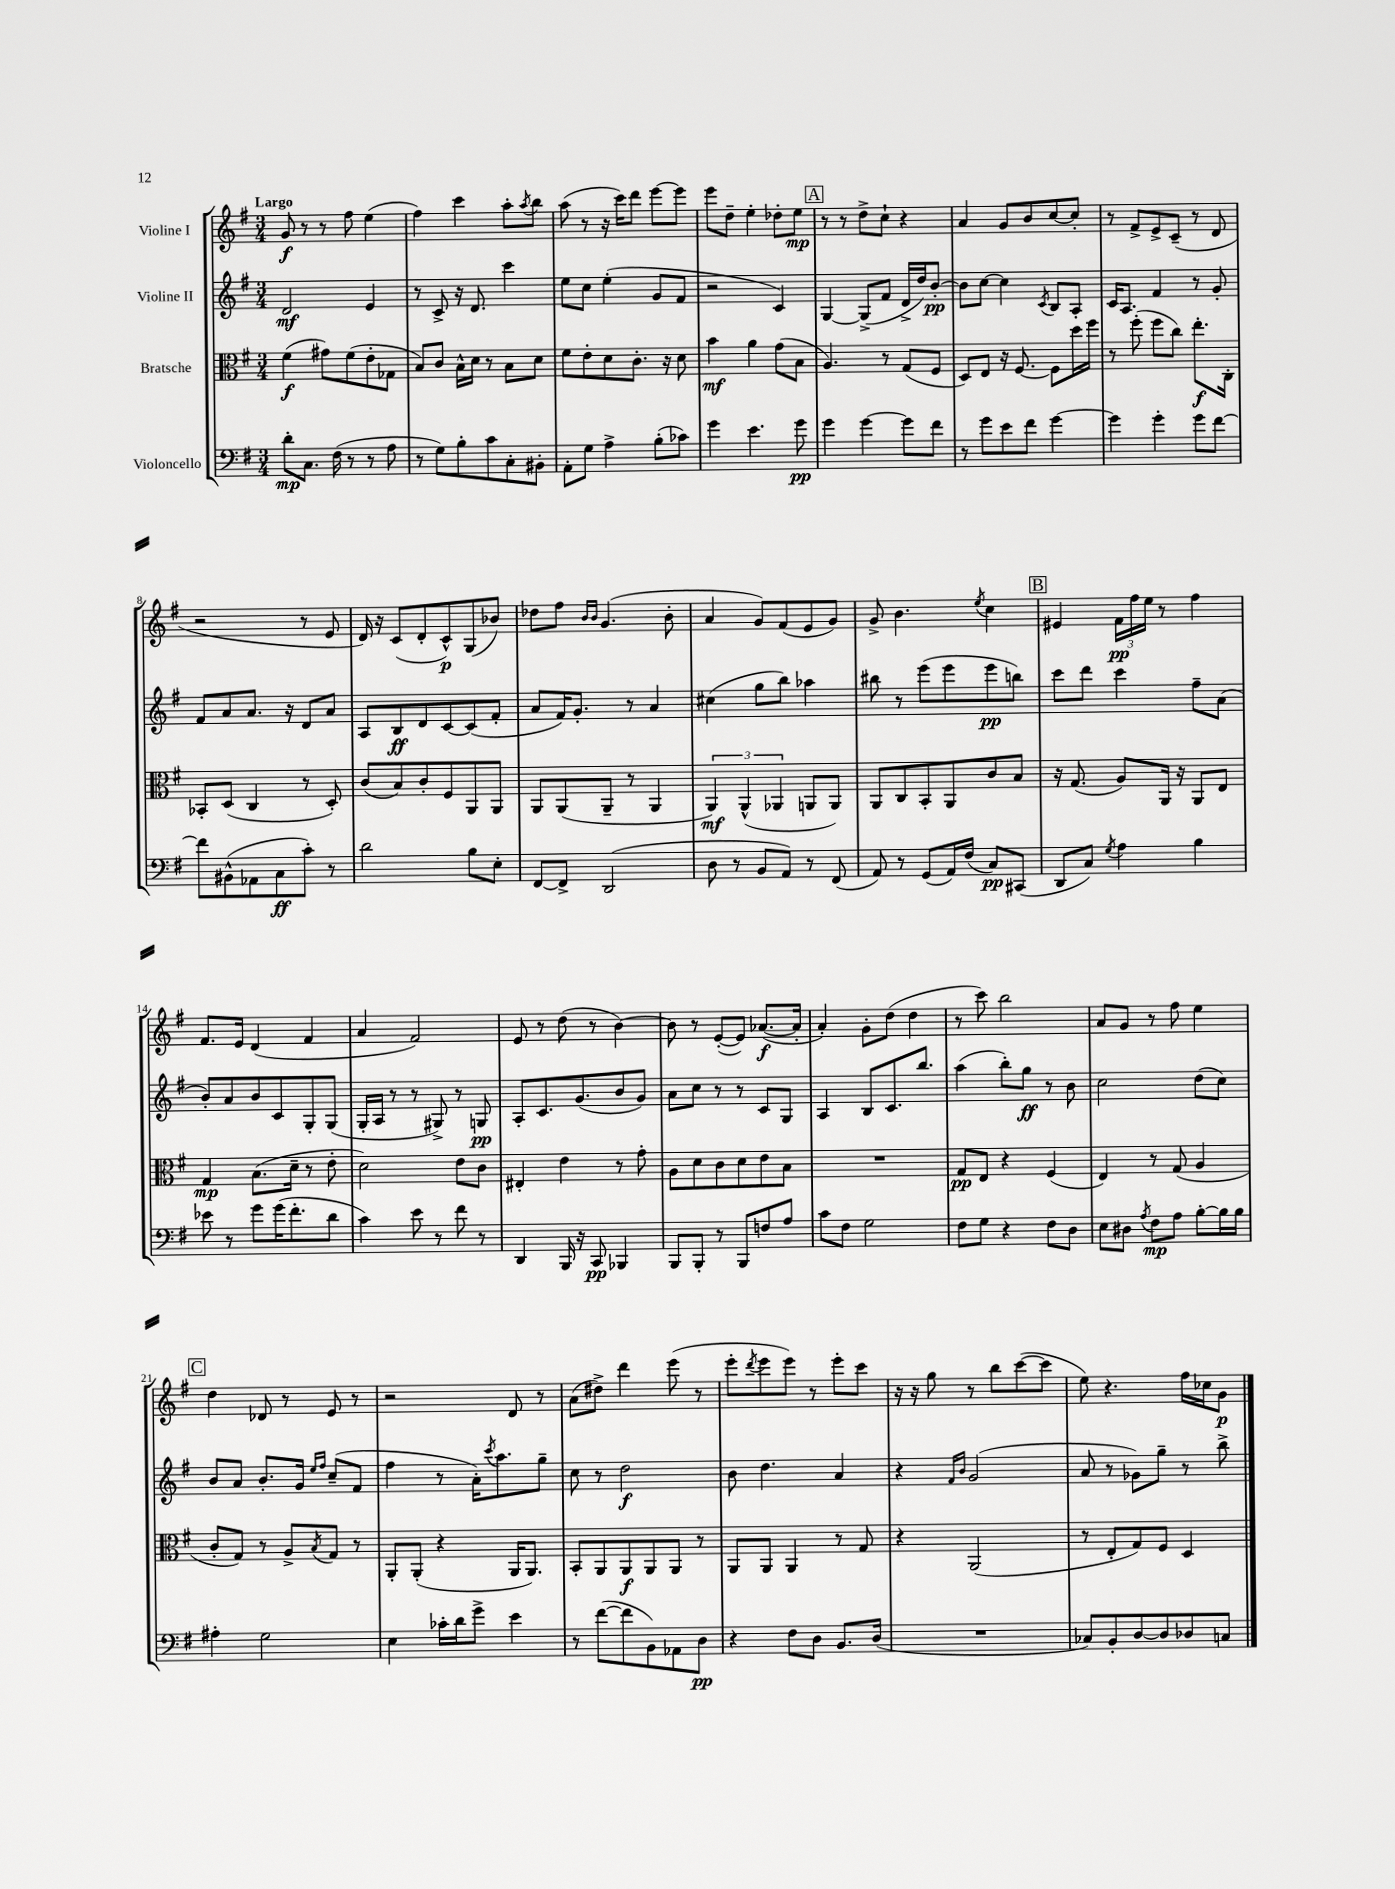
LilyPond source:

<<
\new StaffGroup <<
\new Staff = "s0" \with { instrumentName = "Violine I" } {
    \clef treble \key g \major \numericTimeSignature \time 3/4 \tempo "Largo"
    g'8\f r8 r8 fis''8 e''4( |
    fis''4) c'''4 a''8-. \acciaccatura { a''8 } b''8 |
    a''8( r8 r16 c'''16) d'''8 e'''8~ e'''8 |
    e'''8 d''8-- e''4-. des''8-. e''8\mp |
    \mark \markup { \box "A" } r8 r8 d''8-> c''8-! r4 |
    a'4 g'8 b'8 c''8~ c''8-. |
    r8 fis'8-> e'8-> c'8--( r8 d'8 |
    r2 r8 e'8 |
    d'16) r16 c'8( d'8-. c'8-^\p) g8( bes'8) |
    des''8 fis''8 \grace { b'16 b'16 } g'4.( b'8-. |
    a'4 g'8) fis'8( e'8 g'8) |
    g'8-> b'4. \acciaccatura { e''8 } c''4 |
    \mark \markup { \box "B" } eis'4 \tuplet 3/2 { fis'16\pp fis''16 e''16 } r8 fis''4 |
    fis'8. e'16 d'4( fis'4 |
    a'4 fis'2) |
    e'8 r8 d''8( r8 b'4~) |
    b'8 r8 e'8~-.( e'8) aes'8.~\f( aes'16-. |
    a'4-.) g'8-. d''8( d''4 |
    r8 c'''8) b''2 |
    a'8 g'8 r8 fis''8 e''4 |
    \mark \markup { \box "C" } d''4 des'8 r8 e'8 r8 |
    r2 d'8 r8 |
    a'8( dis''8->) d'''4 e'''8( r8 |
    e'''8-. \acciaccatura { d'''8 } e'''8 e'''8) r8 e'''8-. c'''8 |
    r16 r16 g''8 r8 b''8 c'''8~( c'''8 |
    e''8) r4. fis''16 ces''16 g'8\p \bar "|." |
}
\new Staff = "s1" \with { instrumentName = "Violine II" } {
    \clef treble \key g \major \numericTimeSignature \time 3/4
    d'2\mf e'4 |
    r8 c'8-> r16 d'8. c'''4 |
    e''8 c''8 e''4-.( g'8 fis'8 |
    r2 c'4) |
    \mark \markup { \box "A" } g4~ g8->( fis'8 d'16-> d''16) b'8~-.\pp |
    b'8 c''8~ c''4 \acciaccatura { c'8 } b8 a8-. |
    c'16 a8. fis'4 r8 g'8-. |
    fis'8 a'8 a'8. r16 d'8 a'8 |
    a8 b8\ff d'8 c'8~ c'8( fis'8-. |
    a'8 fis'16) g'8.-. r8 a'4 |
    cis''4( g''8 b''8) aes''4 |
    bis''8 r8 e'''8( e'''8 e'''8\pp b''8) |
    \mark \markup { \box "B" } c'''8 d'''8 c'''4 fis''8-- a'8( |
    b'8-.) a'8 b'8 c'8 g8-. g8( |
    g16-. a16 r8 r8 gis8->) r8 g8\pp |
    a8-. c'8. g'8.( b'8 g'8) |
    a'8 c''8 r8 r8 c'8 g8 |
    a4 b8 c'8. b''8. |
    a''4( b''8-.) g''8\ff r8 b'8 |
    c''2 d''8( c''8) |
    \mark \markup { \box "C" } b'8 a'8 b'8.-. g'16 \grace { e''16 fis''16 } c''8--( fis'8 |
    fis''4 r8 a'16-.) \acciaccatura { c'''8 } a''8. g''8-- |
    c''8 r8 d''2\f |
    b'8 d''4. a'4 |
    r4 \grace { fis'16 b'16 } g'2( |
    a'8 r8 ges'8) g''8-- r8 b''8-> \bar "|." |
}
\new Staff = "s2" \with { instrumentName = "Bratsche" } {
    \clef alto \key g \major \numericTimeSignature \time 3/4
    fis'4\f( gis'8) fis'8( e'8-. ges8 |
    b8) c'8 b16-^ d'16 r8 b8 d'8 |
    fis'8 e'8-. d'8 c'8.-. r16 d'8 |
    b'4\mf a'4 g'8( b8 |
    \mark \markup { \box "A" } a4.) r8 g8( fis8 |
    d8) e8 r16 fis8.~ fis8 d''16 fis''16 |
    r8 fis''8-.( fis''8 c''8) e''8.-.\f c16-. |
    bes,8-. d8( c4 r8 d8-.) |
    c'8( b8) c'8-. fis8 a,8 a,8 |
    a,8 a,8( a,8-- r8 a,4 |
    \tuplet 3/2 { a,4\mf) a,4-^( aes,4 } a,8 a,8) |
    a,8 c8 b,8-. a,8 c'8 b8 |
    \mark \markup { \box "B" } r16 g8.( a8) a,16 r16 a,8 e8 |
    g4\mp b8.( d'16-- r8 e'8-. |
    d'2) e'8 c'8 |
    eis4-. e'4 r8 g'8-. |
    a8 d'8 c'8 d'8 e'8 b8 |
    R2. |
    g8\pp e8 r4 fis4( |
    e4) r8 g8( a4 |
    \mark \markup { \box "C" } c'8-. g8) r8 a8-> \acciaccatura { b8 } g8 r8 |
    a,8-. a,8-.( r4 a,16 a,8.) |
    b,8-. a,8 a,8\f a,8 a,8 r8 |
    a,8 a,8 a,4 r8 g8 |
    r4 a,2( |
    r8 e8-. g8) fis8 d4 \bar "|." |
}
\new Staff = "s3" \with { instrumentName = "Violoncello" } {
    \clef bass \key g \major \numericTimeSignature \time 3/4
    d'8-.\mp c8. fis16( r8 r8 a8 |
    r8 g8) b8-. c'8 c8-. bis,8-. |
    a,8-. g8 a4-> b8-.( ces'8) |
    g'4 e'4. g'8\pp |
    \mark \markup { \box "A" } g'4 g'4~ g'8 fis'8 |
    r8 g'8 e'8 fis'8 g'4~ |
    g'4 g'4-. g'8 fis'8~ |
    fis'8 bis,8-^( aes,8 c8\ff c'8-.) r8 |
    d'2 b8 e8-. |
    fis,8~ fis,8-> d,2( |
    d8 r8 b,8 a,8) r8 fis,8( |
    a,8) r8 g,8( a,16) fis16( c8\pp) cis,8( |
    \mark \markup { \box "B" } d,8 c8) \acciaccatura { g8 } a4 b4 |
    ees'8 r8 g'8 g'16( fis'8.-. d'8 |
    c'4) e'8 r8 fis'8 r8 |
    d,4 b,,16 r16 c,8\pp bes,,4 |
    b,,8 b,,8-. r8 b,,8 f8 a8 |
    c'8 fis8 g2 |
    fis8 g8 r4 fis8 d8 |
    e8 dis8 \acciaccatura { a8 } fis8\mp a8 b8~-. b16 b16 |
    \mark \markup { \box "C" } ais4-. g2 |
    e4 ces'16-. d'16 g'8-> e'4 |
    r8 fis'8~( fis'8 b,8) aes,8 d8\pp |
    r4 fis8 d8 b,8. d16( |
    R2. |
    ces8) b,8-. d8~ d8 des8 c8 \bar "|." |
}
>>
>>
